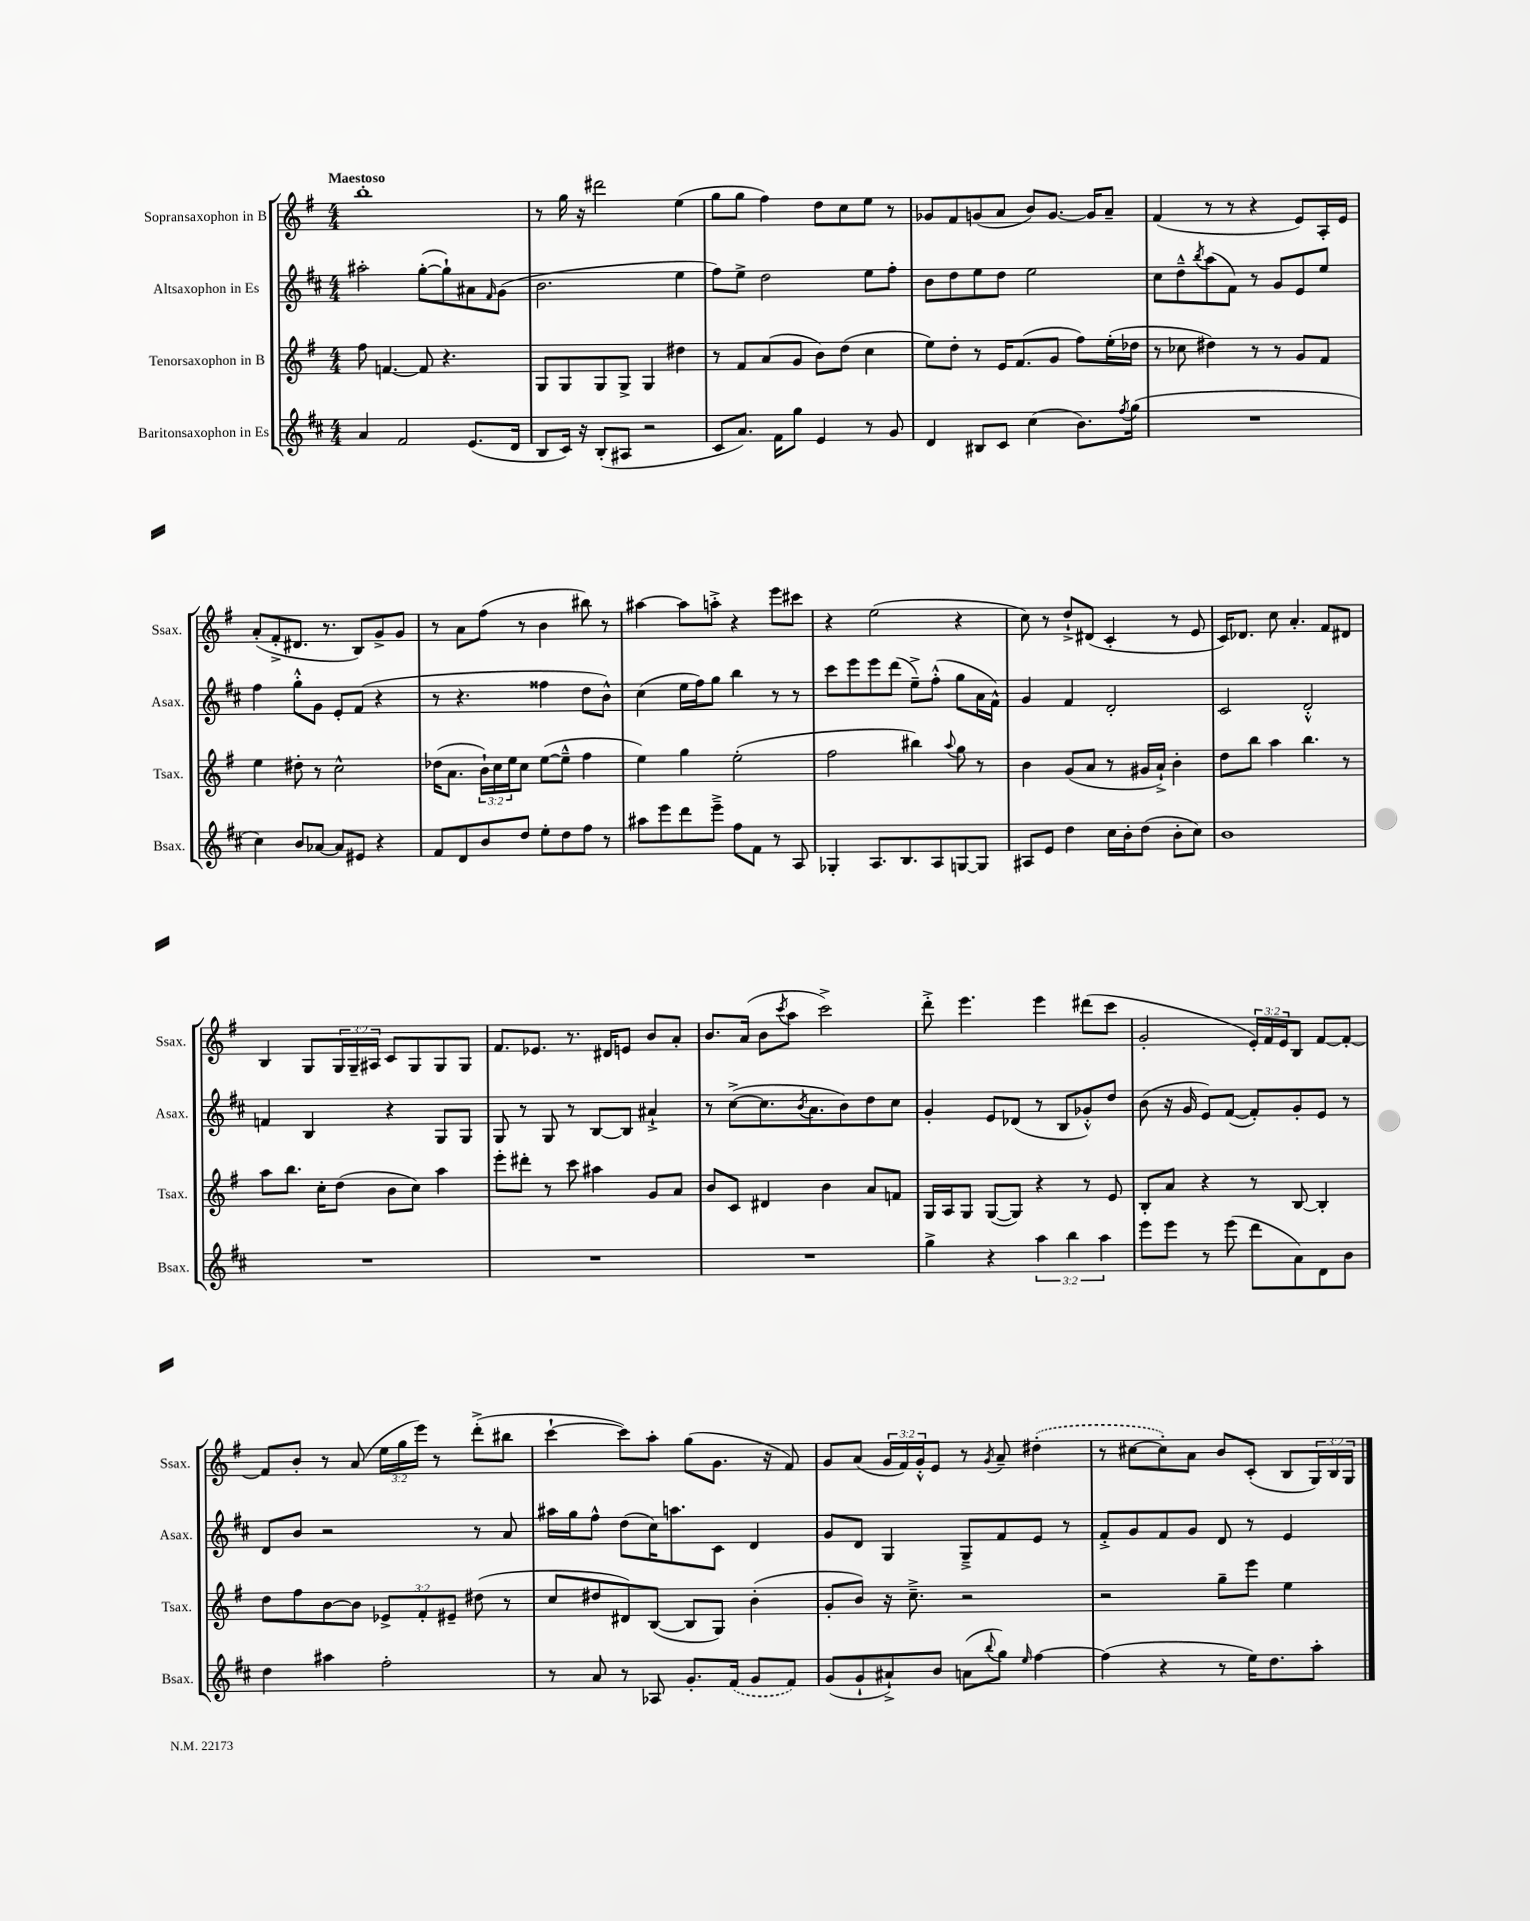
<<
\new StaffGroup <<
\new Staff = "s0" \with { instrumentName = "Sopransaxophon in B" shortInstrumentName = "Ssax." } {
    \clef treble \key g \major \numericTimeSignature \time 4/4 \override Staff.TupletNumber.text = #tuplet-number::calc-fraction-text \tempo "Maestoso"
    b''1-. |
    r8 g''16 r16 dis'''2 e''4( |
    g''8 g''8 fis''4) d''8 c''8 e''8 r8 |
    ges'8 fis'8 g'8( a'8 b'8) g'8.~ g'16 a'8-- |
    fis'4( r8 r8 r4 e'8) a16-. e'16 |
    a'8-.( fis'8-.-> dis'8. r8. b8) g'8-> g'8 |
    r8 a'8 fis''8( r8 b'4 bis''8) r8 |
    ais''4~ ais''8 a''8-.-> r4 e'''8 cis'''8 |
    r4 e''2( r4 |
    c''8) r8 d''8-!-> dis'8( c'4-. r8 e'8 |
    c'16) des'8. c''8 a'4.-. fis'8 dis'8 |
    b4 g8 \tuplet 3/2 { g16 g16-- ais16 } c'8 g8 g8 g8 |
    fis'8. ees'8. r8. dis'16 e'8 b'8 a'8-. |
    b'8. a'16( b'8 \acciaccatura { c'''8 } a''8 c'''2->) |
    d'''8-.-> e'''4. e'''4 dis'''8( c'''8 |
    g'2-. \tuplet 3/2 { e'16-.) fis'16 e'16 } b8 fis'8~ fis'8~-. |
    fis'8 b'8-. r8 a'8( \tuplet 3/2 { e''16 g''16 e'''16) } r8 d'''8-.->( bis''8 |
    c'''4~-! c'''8) a''8-. g''8( g'8. r16 fis'8) |
    g'8 a'8( \tuplet 3/2 { g'16 fis'16) g'16-.-^ } e'8 r8 \acciaccatura { g'8 } a'8-- \once \slurDashed dis''4-.( |
    r8 cis''8~ cis''8-.) a'8 b'8 c'8-.( b8 \tuplet 3/2 { g16) b16 g16 } \bar "|." |
}
\new Staff = "s1" \with { instrumentName = "Altsaxophon in Es" shortInstrumentName = "Asax." } {
    \clef treble \key d \major \numericTimeSignature \time 4/4
    ais''2-. g''8~-.( g''8-!) ais'8 \grace { fis'16 } g'8( |
    b'2. e''4 |
    fis''8) e''8-> d''2 e''8 fis''8-. |
    b'8 d''8 e''8 d''8 e''2 |
    cis''8 d''8---^ \acciaccatura { b''8 } a''8( fis'8) r8 g'8 e'8 e''8 |
    fis''4 g''8-.-^ g'8 e'8-. fis'8( r4 |
    r8 r4. fisis''4 d''8 b'8-^) |
    cis''4( e''16 fis''16) g''8 b''4 r8 r8 |
    cis'''8 e'''8 e'''8 d'''8( e''8--->) fis''8-.-^( g''8 a'16 fis'16-^) |
    g'4 fis'4 d'2-. |
    cis'2 d'2-.-^ |
    f'4 b4 r4 g8 g8 |
    g8 r8 g8 r8 b8~ b8 ais'4-!-> |
    r8 cis''8~->( cis''8. \acciaccatura { b'8 } a'8. b'8) d''8 cis''8 |
    g'4-. e'8 des'8( r8 b8 ges'8-.-^) d''8 |
    b'8( r16 g'16 e'8) fis'8~( fis'8-.) g'8-. e'8 r8 |
    d'8 b'8 r2 r8 a'8 |
    ais''16 g''16 fis''8-^ d''8( cis''16) a''8. cis'8 d'4 |
    g'8 d'8 g4 g8---> fis'8 e'8 r8 |
    fis'8-.-> g'8 fis'8 g'8 d'8 r8 e'4 \bar "|." |
}
\new Staff = "s2" \with { instrumentName = "Tenorsaxophon in B" shortInstrumentName = "Tsax." } {
    \clef treble \key g \major \numericTimeSignature \time 4/4 \override Staff.TupletNumber.text = #tuplet-number::calc-fraction-text
    fis''8 f'4.~ f'8 r4. |
    g8 g8 g8 g8-> g4 dis''4 |
    r8 fis'8 a'8( g'8 b'8) d''8( c''4 |
    e''8) d''8-. r8 e'16 fis'8.( g'8 fis''8) e''16-.( des''16 |
    r8 ces''8 dis''4) r8 r8 g'8 fis'8 |
    e''4 dis''8-. r8 c''2-^ |
    des''16( a'8. \tuplet 3/2 { b'16-!) c''16 e''16 } c''8 e''8~( e''8---^ fis''4 |
    e''4) g''4 e''2-.( |
    fis''2 bis''4) \appoggiatura { a''8 } g''8 r8 |
    b'4 g'8( a'8 r8 gis'16 a'16-!->) b'4-. |
    d''8 b''8 a''4 b''4. r8 |
    a''8 b''8. c''16-. d''8( b'8 c''8) a''4 |
    e'''8-. dis'''8-. r8 c'''8 ais''4 g'8 a'8 |
    b'8 c'8 dis'4 b'4 a'8 f'8 |
    g16 a16 g8 g8~( g8) r4 r8 e'8 |
    b8-. a'8 r4 r8 b8~ b4-. |
    d''8 fis''8 b'8~ b'8 \tuplet 3/2 { ees'8-> fis'8-. eis'8-- } dis''8( r8 |
    c''8 dis''8 dis'8) b8~( b8 g8) b'4-.( |
    g'8-. b'8) r16 c''8.---> r2 |
    r2 g''8-- e'''8 e''4 \bar "|." |
}
\new Staff = "s3" \with { instrumentName = "Baritonsaxophon in Es" shortInstrumentName = "Bsax." } {
    \clef treble \key d \major \numericTimeSignature \time 4/4 \override Staff.TupletNumber.text = #tuplet-number::calc-fraction-text
    a'4 fis'2 e'8.( d'16 |
    b8 cis'16) r16 b8-.( ais8 r2 |
    cis'8 a'8.) fis'16 g''8 e'4 r8 g'8 |
    d'4 bis8 cis'8 cis''4( b'8.) \acciaccatura { fis''8 } g''16( |
    R1 |
    cis''4) b'8 aes'8~ aes'8 eis'8 r4 |
    fis'8 d'8 b'8 d''8 e''8-. d''8 fis''8 r8 |
    ais''8 e'''8 d'''8 e'''8---> fis''8 fis'8 r8 a8 |
    ges4-. a8. b8. a8 g8~ g8 |
    ais8 e'8 d''4 cis''16 b'16-. d''8( b'8-. cis''8) |
    b'1 |
    R1 |
    R1 |
    R1 |
    g''4-> r4 \tuplet 3/2 { a''4 b''4 a''4 } |
    e'''8 e'''8 r8 e'''8( d'''8 a'8) d'8 b'8 |
    d''4 ais''4 fis''2-. |
    r8 a'8 r8 aes8 g'8.-. \once \slurDashed fis'16( g'8 fis'8) |
    g'8( g'8-! ais'8-!->) b'8 a'8( \appoggiatura { b''8 } g''8) \grace { e''16 } fis''4~ |
    fis''4( r4 r8 e''16) d''8. a''8-. \bar "|." |
}
>>
>>
\layout { \context { \Score \remove "Bar_number_engraver" } }
